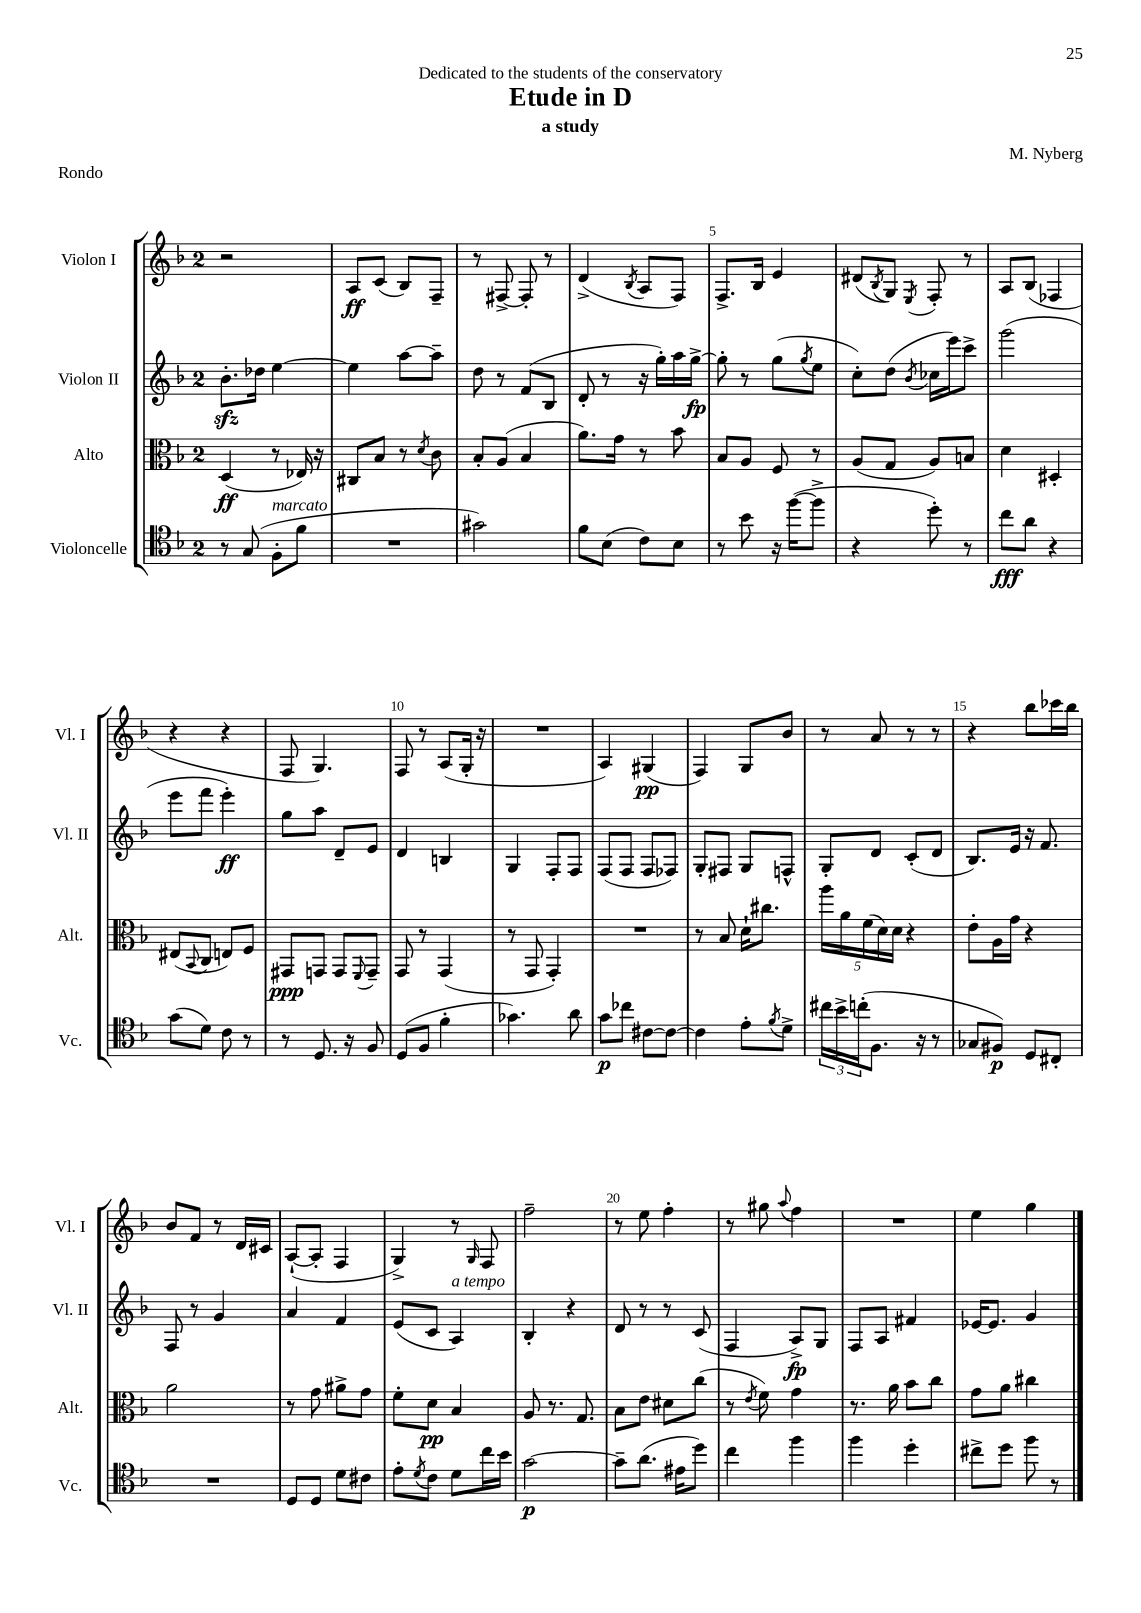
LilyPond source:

\header { title = "Etude in D" composer = "M. Nyberg" subtitle = "a study" dedication = "Dedicated to the students of the conservatory" piece = "Rondo" }
<<
\new StaffGroup <<
\new Staff = "s0" \with { instrumentName = "Violon I" shortInstrumentName = "Vl. I" } {
    \clef treble \key f \major \once \override Staff.TimeSignature.style = #'single-digit \time 2/4
    r2 |
    a8\ff c'8( bes8) f8-- |
    r8 fis8~-> fis8-. r8 |
    d'4->( \acciaccatura { bes8 } a8 f8) |
    f8.-> bes16 e'4 |
    dis'8( \acciaccatura { bes8 } g8) \acciaccatura { e8 } f8-. r8 |
    a8 bes8( fes4 |
    r4 r4 |
    f8 g4.) |
    f8 r8 a8( g16-. r16 |
    R2 |
    a4) gis4\pp( |
    f4) g8 bes'8 |
    r8 a'8 r8 r8 |
    r4 bes''8 ces'''16 bes''16 |
    bes'8 f'8 r8 d'16 cis'16 |
    a8~-!( a8-. f4 |
    g4->) r8 \grace { g16 } f8 |
    f''2-- |
    r8 e''8 f''4-. |
    r8 gis''8 \appoggiatura { a''8 } f''4 |
    R2 |
    e''4 g''4 \bar "|." |
}
\new Staff = "s1" \with { instrumentName = "Violon II" shortInstrumentName = "Vl. II" } {
    \clef treble \key f \major \once \override Staff.TimeSignature.style = #'single-digit \time 2/4
    bes'8.-.\sfz des''16 e''4~ |
    e''4 a''8~ a''8-- |
    d''8 r8 f'8( bes8 |
    d'8-. r8 r16 g''16-.) a''16 g''16~->\fp |
    g''8-. r8 g''8( \acciaccatura { g''8 } e''8 |
    c''8-.) d''8( \acciaccatura { bes'8 } ces''16 e'''16) c'''8-> |
    g'''2( |
    e'''8 f'''8 e'''4-.\ff) |
    g''8 a''8 d'8-- e'8 |
    d'4 b4 |
    g4 f8-. f8 |
    f8( f8 f8 fes8) |
    g8-. fis8 g8 f8-^ |
    g8-. d'8 c'8-.( d'8 |
    bes8.) e'16 r16 f'8. |
    f8 r8 g'4 |
    a'4 f'4 |
    e'8( c'8 a4^\markup { \italic "a tempo" }) |
    bes4-. r4 |
    d'8 r8 r8 c'8( |
    f4 a8->\fp) g8 |
    f8 a8 fis'4 |
    ees'16~ ees'8. g'4 \bar "|." |
}
\new Staff = "s2" \with { instrumentName = "Alto" shortInstrumentName = "Alt." } {
    \clef alto \key f \major \once \override Staff.TimeSignature.style = #'single-digit \time 2/4
    d4\ff( r8 ees16) r16 |
    cis8 bes8 r8 \acciaccatura { d'8 } c'8 |
    bes8-. a8( bes4 |
    a'8.) g'16 r8 bes'8 |
    bes8 a8 f8 r8 |
    a8( g8 a8) b8 |
    d'4 dis4-. |
    eis8( \appoggiatura { bes,8 } c8 e8) f8 |
    gis,8\ppp g,8 g,8 \appoggiatura { f,8 } g,8-- |
    g,8 r8 g,4( |
    r8 g,8 g,4-.) |
    R2 |
    r8 bes8 d'16-! cis''8. |
    \tuplet 5/4 { a''16 a'16 f'16( d'16) d'16 } r4 |
    e'8-. a16 g'16 r4 |
    a'2 |
    r8 g'8 ais'8-> g'8 |
    f'8-. d'8\pp bes4 |
    a8 r8. g8. |
    bes8 e'8 dis'8 c''8( |
    r8 \acciaccatura { e'8 } f'8) g'4 |
    r8. a'16 bes'8 c''8 |
    g'8 a'8 cis''4 \bar "|." |
}
\new Staff = "s3" \with { instrumentName = "Violoncelle" shortInstrumentName = "Vc." } {
    \clef tenor \key f \major \once \override Staff.TimeSignature.style = #'single-digit \time 2/4
    r8 g8( f8-.^\markup { \italic "marcato" } f'8 |
    R2 |
    gis'2) |
    f'8 bes8( c'8) bes8 |
    r8 bes'8 r16 f''16~( f''8-> |
    r4 d''8-.) r8 |
    c''8\fff a'8 r4 |
    g'8( d'8) c'8 r8 |
    r8 d8. r16 f8 |
    d8( f8 f'4-. |
    ges'4.) a'8 |
    g'8\p ces''8 cis'8~ cis'8~ |
    cis'4 e'8-. \acciaccatura { f'8 } d'8-> |
    \tuplet 3/2 { cis''16 bes'16-> c''16-.( } f8. r16 r8 |
    ges8 fis8\p) d8 cis8-. |
    R2 |
    d8 d8 d'8 cis'8 |
    e'8-. \acciaccatura { d'8 } c'8 d'8 c''16 bes'16 |
    g'2~\p |
    g'8-- a'8.( eis'16 d''8) |
    c''4 f''4 |
    f''4 d''4-. |
    cis''8-> d''8 f''8 r8 \bar "|." |
}
>>
>>
\layout { \context { \Score \override BarNumber.break-visibility = ##(#f #t #t) barNumberVisibility = #(every-nth-bar-number-visible 5) } }
